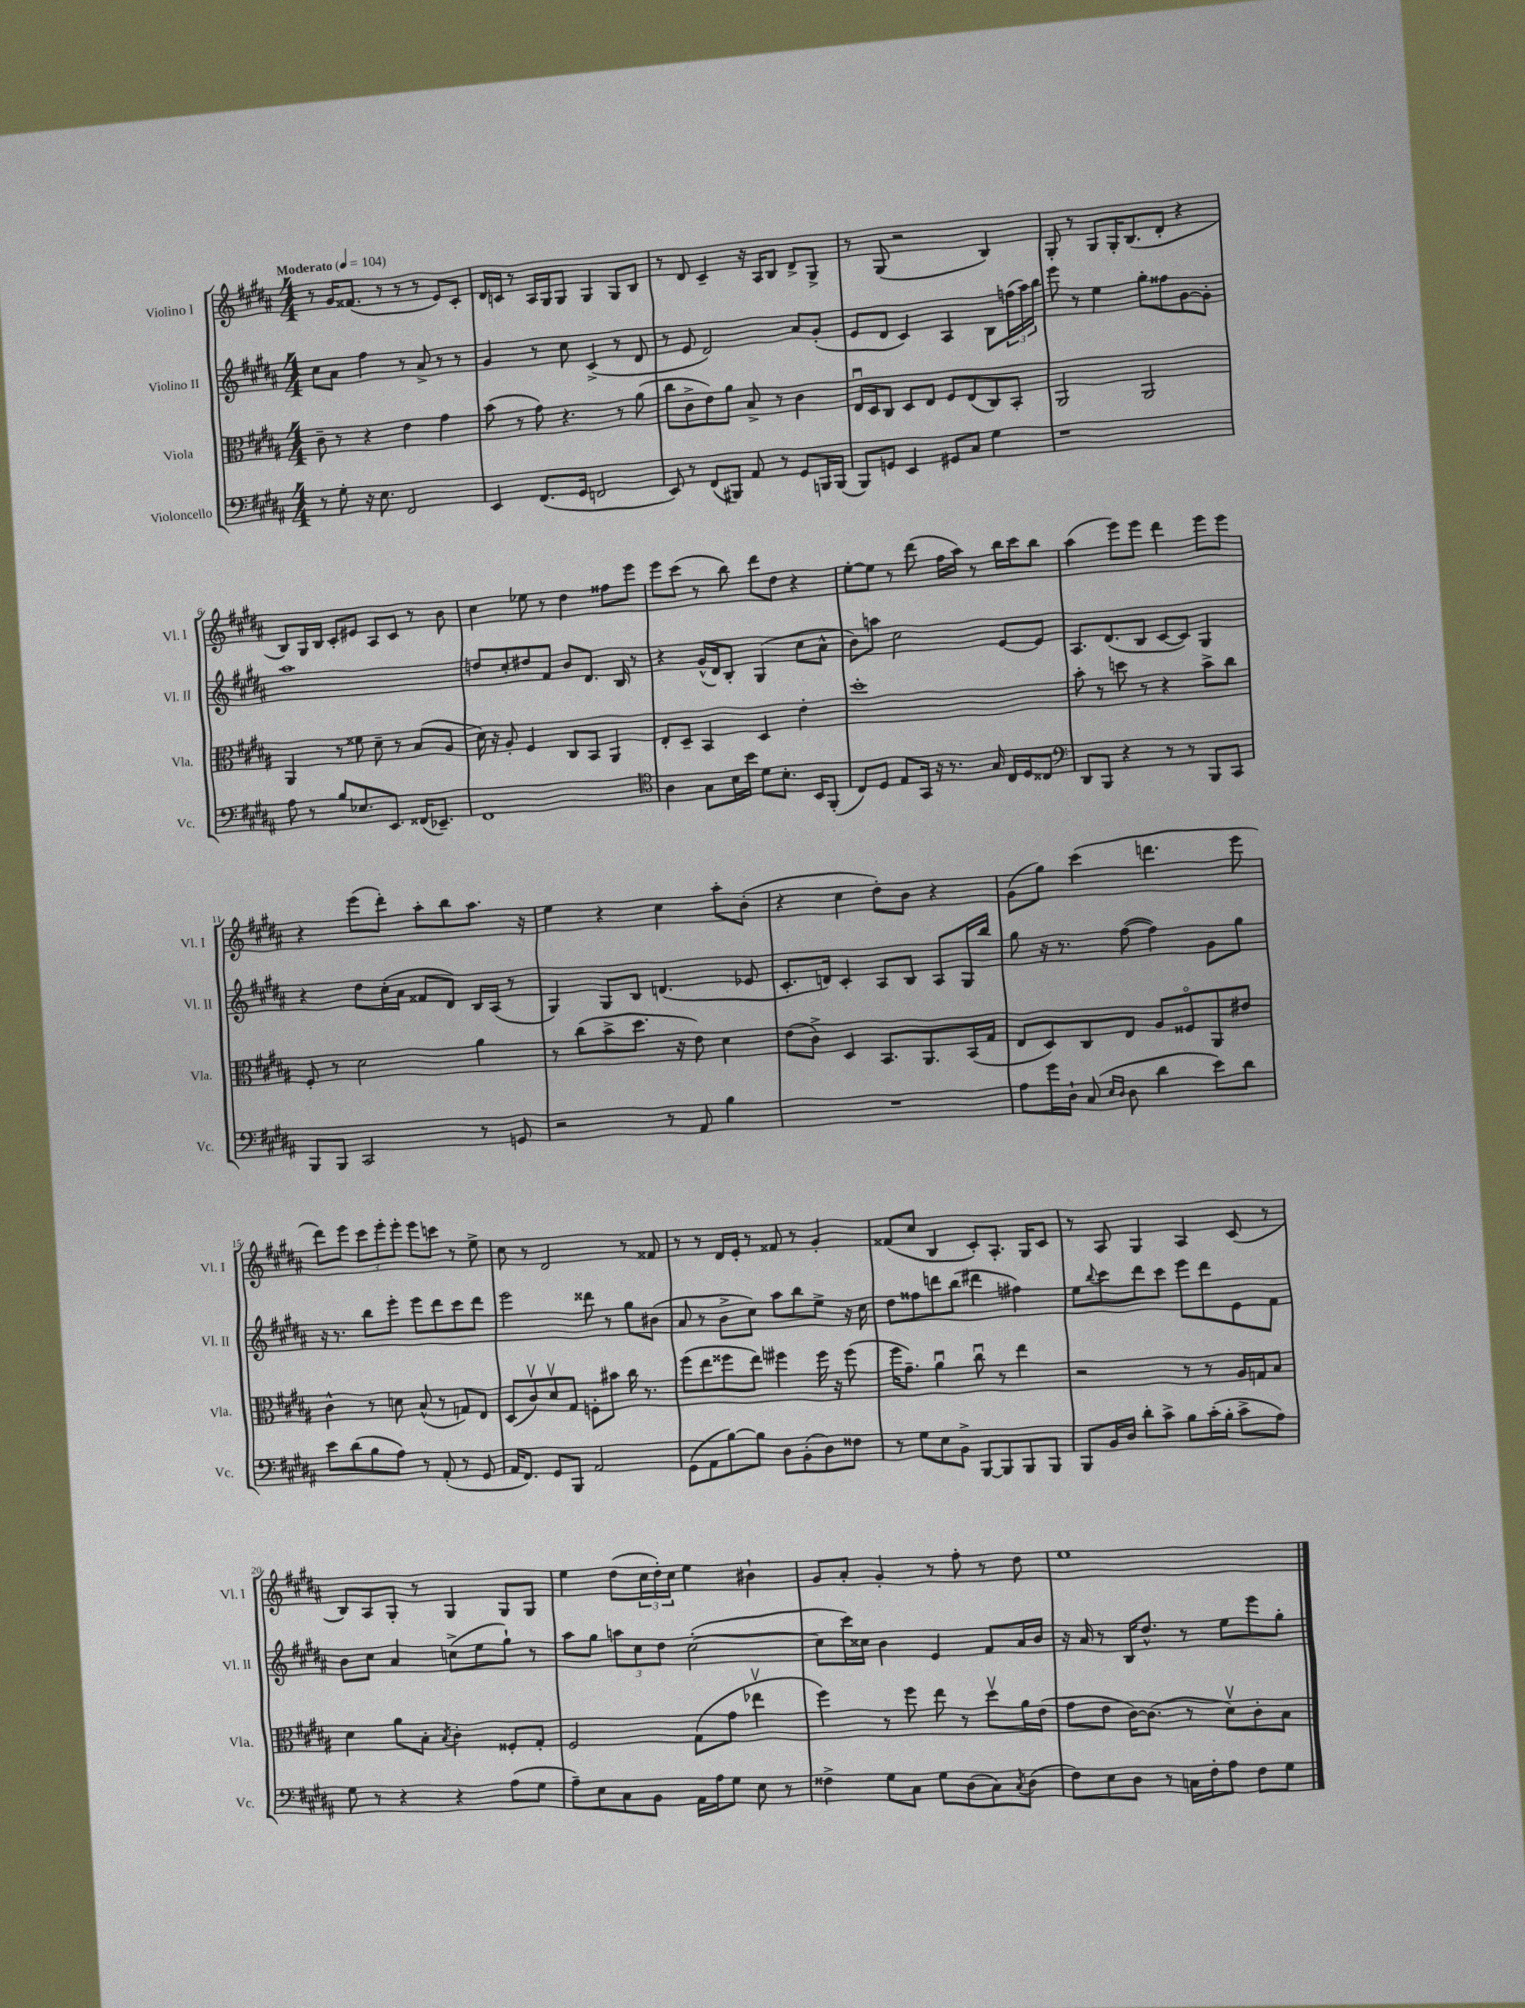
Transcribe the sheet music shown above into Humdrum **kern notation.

**kern	**kern	**kern	**kern
*staff4	*staff3	*staff2	*staff1
*clefF4	*clefC3	*clefG2	*clefG2
*k[f#c#g#d#a#]	*k[f#c#g#d#a#]	*k[f#c#g#d#a#]	*k[f#c#g#d#a#]
*M4/4	*M4/4	*M4/4	*M4/4
*MM104	*MM104	*MM104	*MM104
8r	8c#~	8cc#	8r
8G#'	8r	8a#	16g#
.	.	.	(8.f##
16r	4r	4ff#	.
8.E	.	.	.
.	.	.	8r
2FF#	4e	8r	8r
.	.	8a#^	8r
.	4g#	8r	8e)
.	.	8r	8c#'
=	=	=	=
4EE	(8b	4g#	16d#
.	.	.	16c
.	8r	.	8r
(8.FF#	8g#)	8r	16A#
.	.	.	16G#
.	4.r	8cc#	8G#
16GG#	.	.	.
2FF	.	(4c#^	4G#
.	8r	8r	8G#
.	(8a#	8d#	8B
=	=	=	=
8EE)	8cc#	8r	8r
8r	8c#^	8e	8d#
(8FF#	8e)	2d#)	4c#~
8BBB#)	8a#	.	.
8AA#	8B^	.	16r
.	.	.	16A#
8r	8r	.	8B
8GG#	4c#	8a#	8d#^
16BBB	.	(8g#'	8G#^
(16BBB	.	.	.
=	=	=	=
8BBB)	16Eu	8e	8r
.	16D#	.	.
8GG	8C#	8d#	(8G#
4EE	8D#	4c#)	2r
.	8E	.	.
8GG#	8F#	4A#	.
8C#	(8E	.	.
4G#	8C#)	8B	4B)
.	8BB'	(24ff	.
.	.	24aa#)	.
.	.	24bb	.
=	=	=	=
1r	2AA#	8eee	8G#'
.	.	8r	8r
.	.	4ee	8G#
.	.	.	16G#'
.	.	.	(8.B
.	2AA#	8gg#'	.
.	.	8ff##	8d#'
.	.	[8g#	4r
.	.	8g#']	.
=	=	=	=
8A#	4AA#	1aa#	8B)
8r	.	.	16G#
.	.	.	16B
8B	8r	.	8c#'
8.E-	8f##	.	8e#
.	8d#~	.	8A#
8.EE	.	.	.
.	8r	.	8c#
(16FF##	(8B	.	8r
8.EE-~)	.	.	.
.	8A#	.	8b
=	=	=	=
1FF#	16d#)	8dd	4cc#
.	16r	.	.
.	8A#'	8cc#'	.
.	4F#	8dd#	8ee-
.	.	8f#	8r
.	8C#	8b	4dd#
.	8BB	8.d#	.
.	4AA#	.	8ff##
.	.	16B	.
.	.	8r	8eee
=	=	=	=
*clefC4	*	*	*
4A#	8E'	4r	8eee
.	8D#~	.	(8ccc#
8G#	4BB	(16g#^^	8r
.	.	16d#)	.
16B	.	8B'	8bb)
16b	.	.	.
8d#	4D#	(4G#	8ddd#
8.B'	.	.	8dd#
.	4e'	8cc#	4r
16BB	.	.	.
(8FF#'	.	8a#^^	.
=	=	=	=
8C#)	1dd#'	8b)	[8ee'
8D#	.	8aa	8ee]
8E	.	2cc#	8r
16GG#	.	.	(8ddd#
16r	.	.	.
8.r	.	.	16ff#
.	.	.	16aa#)
.	.	.	8r
16G#	.	.	.
16C#	.	[8e	16bb
16D#	.	.	16ccc#
8C##	.	8e]	8bb
=	=	=	=
*clefF4	*	*	*
8DD#	8b'	8.A#	(4aa#
8BBB	8r	.	.
.	.	(8.d#	.
4r	8dd	.	8eee)
.	8r	8B	8eee
8r	4r	[8c#	4ddd#
8r	.	8c#])	.
8BBB	8b^	4G#	8eee
8CC#	8cc#	.	8eee
=	=	=	=
8BBB	8F#'	4r	4r
8BBB	8r	.	.
2CC#	2d#	8dd#	(8eee
.	.	(16cc#'	8ddd#')
.	.	16a#	.
.	.	8f##	8aa#'
.	.	8d#)	8bb
8r	4a#	16B	8.aa#
.	.	(16A#	.
8GG	.	8r	.
.	.	.	16r
=	=	=	=
2r	8r	4G#)	4ee
.	(8cc#	.	.
.	8b^	8G#	4r
.	8.dd#	8B	.
8r	.	(4.d	4cc#
.	16r	.	.
8AA#	8e)	.	.
4B	4d#	.	8aa#'
.	.	8e-	(8b'
=	=	=	=
1r	(8e	8.c#'	4r
.	8c#^)	.	.
.	.	16d)	.
.	4D#	4c#'	4cc#
.	8.BB	8A#	8dd#')
.	.	8B	8b
.	8.AA#	.	.
.	.	8A#	4r
.	(16BB	16G#	.
.	16G#	16bb	.
=	=	=	=
8A#	8E	8gg#	(8g#
16g#	8D#)	16r	8gg#)
16D#`	.	8.r	.
(8C#	8C#	.	(4ccc#
16qqE	.	.	.
16qqD#	.	.	.
8D#	8E	([8ff#	.
4d#	8A#	4ff#])	4.ddd
.	8F##o	.	.
8e)	8AA#	8g#	.
8d#	8e#	8gg#	8eee
=	=	=	=
8e	4c#^^	16r	8ddd#)
.	.	8.r	.
(8d#	.	.	8eee
8B	8r	8bb	12ccc#
.	.	.	12eee'
8A#)	8d	8eee'	.
.	.	.	12eee'
8r	(8B^^	8eee	8eee
(8AA#'	8r	8ddd#	8ccc
8r	8G)	8ccc#	8r
8GG#	8E	8ddd#	8ee^
=	=	=	=
16AA#	(8D#	2eee	8cc#
8.FF#)	.	.	.
.	8c#v)	.	8r
8GG#	8d#v	.	2d#
8BBB	8G#	.	.
2AA#	8F'	8ddd##	.
.	8b#	8r	.
.	16cc#	8gg#	8r
.	8.r	.	.
.	.	(8b#	8f##
=	=	=	=
(8GG#	(8ff#	8a#	8r
8AA#	8ee	8r	8r
[8B)	8ff##	8b^	16d#
.	.	.	16e'
8B]	8ee)	8cc#)	8r
8D#	4ff#	8aa#	8f##
(8BB'	.	8bb	8r
8D#)	16ff#	8ee^	4g#'
.	16r	.	.
8F##	(8ff#	16r	.
.	.	16cc#	.
=	=	=	=
8r	16ff#	8dd#	(8f##
.	8.g#~)	.	.
8G#	.	8ff##	8cc#
8E	4a#u	8ddd	4B
8BB^	.	(8bb	.
[8BBB	8cc#u	4ddd#	8c#')
8BBB]	8r	.	8.A#'
8BBB	4ee	4ff#)	.
.	.	.	16G#
8BBB	.	.	8c#
=	=	=	=
8BBB	2r	8ee	8r
.	.	8qqbb	.
16BB	.	8ccc#	8A#
16D#	.	.	.
8d#'	.	8ddd#	4G#
8c#^	.	8ccc#	.
8B	8r	8eee	4A#
(16c#'	8r	8ddd#	.
16B'	.	.	.
8c#^	16A#	8e	(8c#
.	16G	.	.
8A#)	8B	8f#	8r
=	=	=	=
8G#	4d#	8b	8B)
8r	.	8cc#	8A#
4r	8a#	4a#	8G#'
.	8B'	.	8r
.	8qB	.	.
4r	4c#'	(8cc^	4G#
.	.	8ee	.
(8A#	8F##'	8gg#`)	8G#
8G#	8G#'	8r	8G#
=	=	=	=
8A#~)	2F#	8aa#	4ee
8E	.	8gg#	.
8C#	.	12aa	(8dd#
.	.	12cc#	.
8BB	.	.	24cc#
.	.	12dd#	24dd#')
.	.	.	24cc#
16AA#	(8G#	([2cc#'	4ee
16A#	.	.	.
8G#	8g#	.	.
8E	4ee-v	.	4b#`
8r	.	.	.
=	=	=	=
4F##^	4ff#)	8cc#]	8g#
.	.	16ccc#)	8a#'
.	.	16cc##	.
8G#	8r	4b	4g#'
8C#	8ff#	.	.
8G#	8ee	4e	8r
(8D#	8r	.	8ff#'
8C#)	8dd#v	8f#	8r
8qC#	.	.	.
(8D#	16a#	16a#	8dd#
.	(16e	16b	.
=	=	=	=
8F#)	8g#	16r	1ee
.	.	16a#	.
8E	8e	8r	.
8D#	[16c#)	16B	.
.	(8.c#]	8.dd#^^	.
8r	.	.	.
16C	8r	8r	.
16F#'	.	.	.
8A#	8d#v)	8ee	.
8F#	8c#'	8eee	.
8G#	8B	8gg#'	.
==	==	==	==
*-	*-	*-	*-
